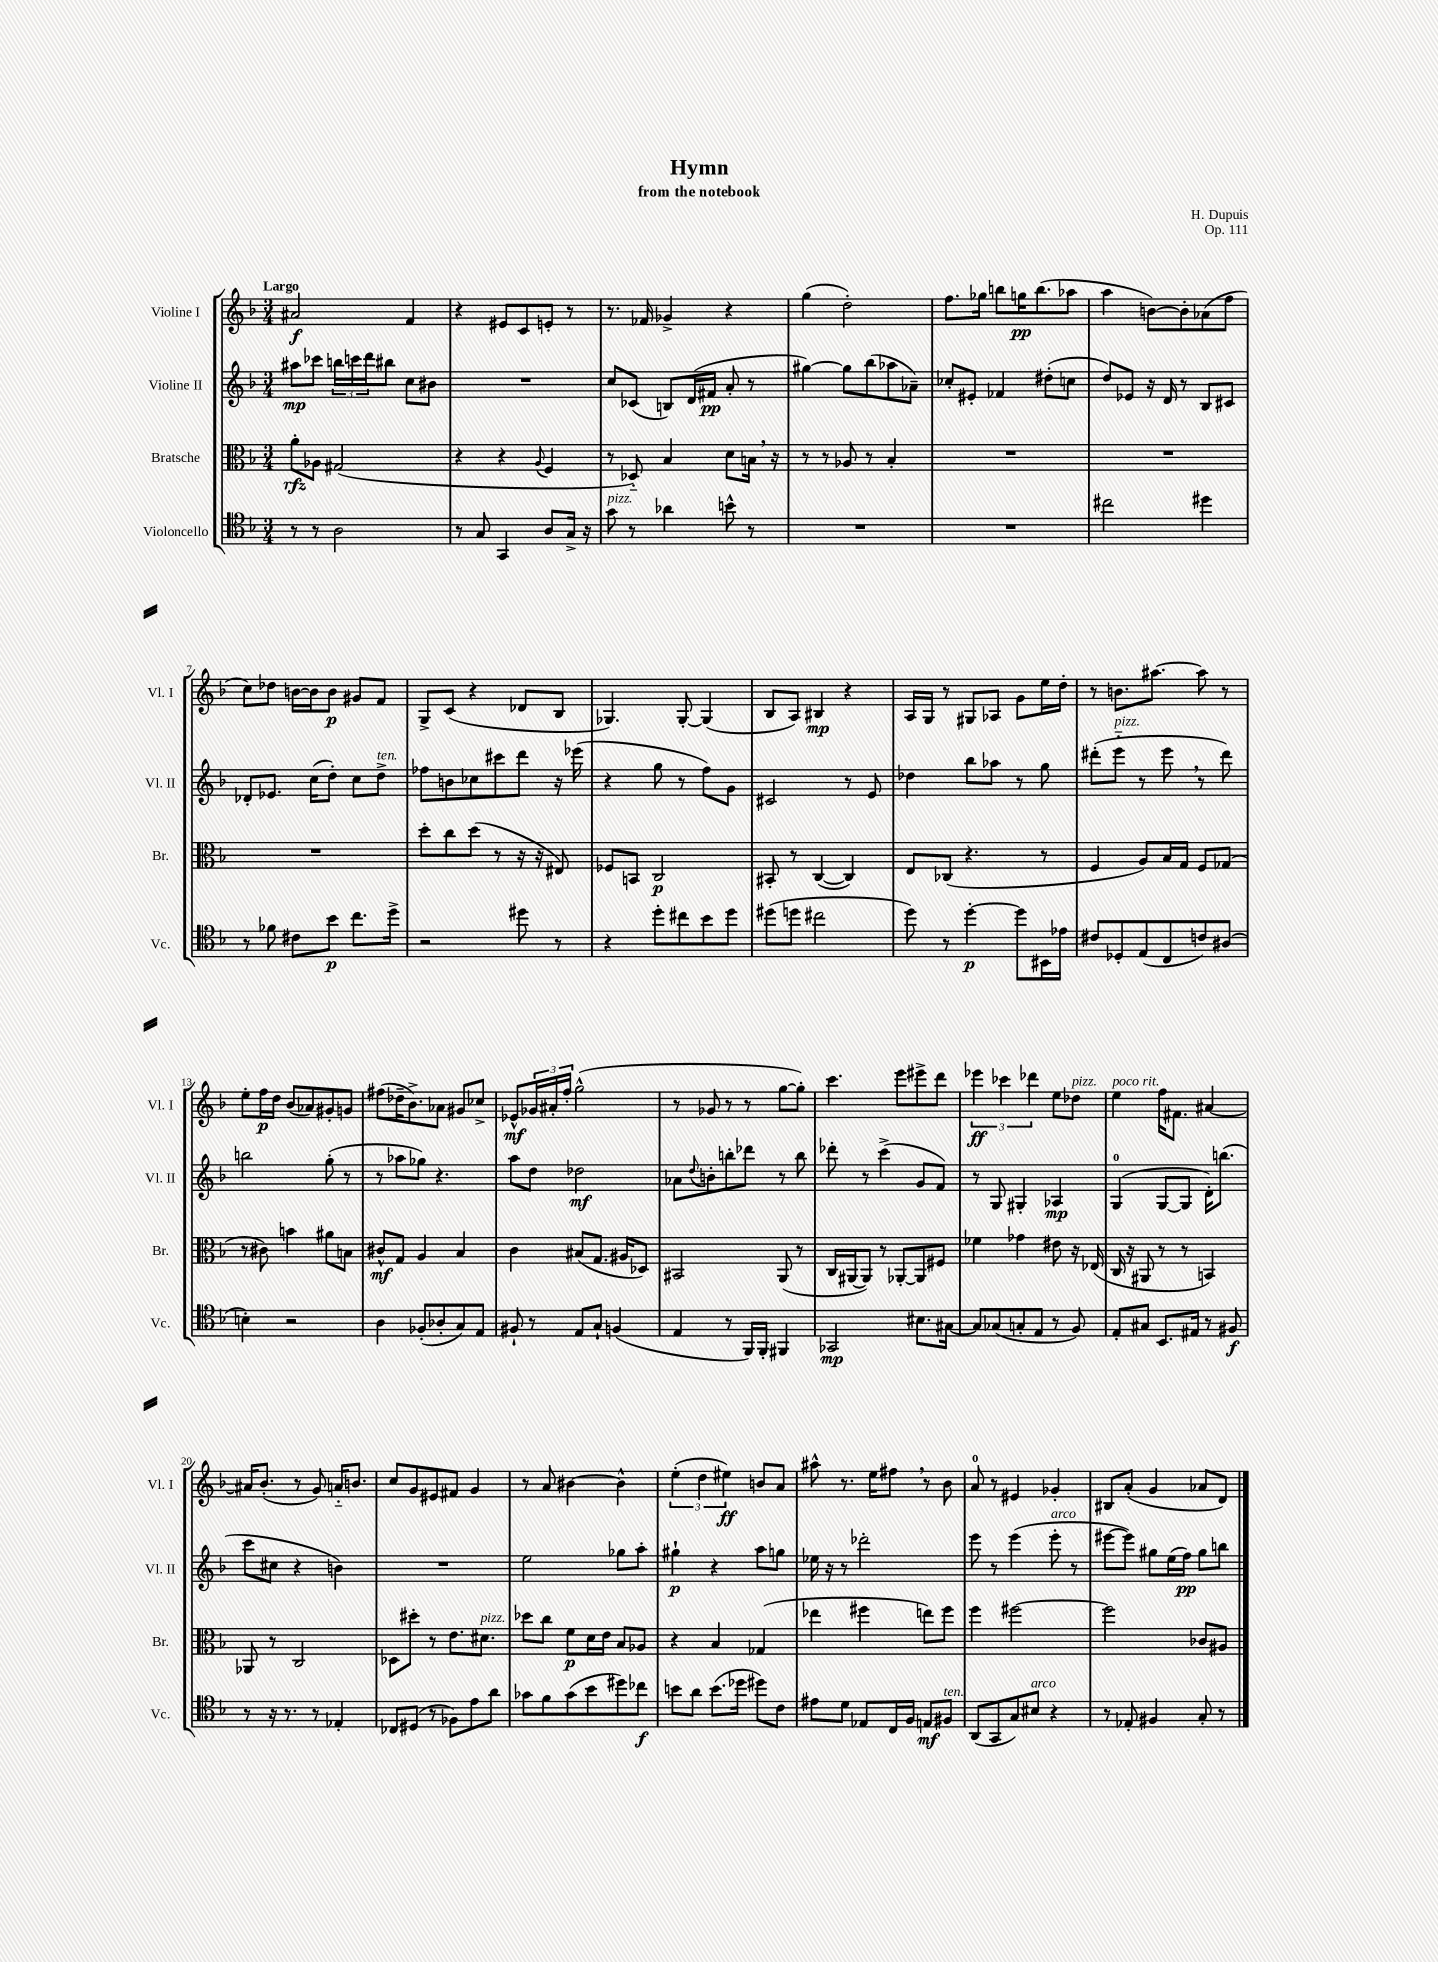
\header { title = "Hymn" composer = "H. Dupuis" subtitle = "from the notebook" opus = "Op. 111" }
<<
\new StaffGroup <<
\new Staff = "s0" \with { instrumentName = "Violine I" shortInstrumentName = "Vl. I" } {
    \clef treble \key f \major \numericTimeSignature \time 3/4 \tempo "Largo"
    ais'2\f f'4 |
    r4 eis'8 c'8 e'8-. r8 |
    r8. fes'16 ges'4-> r4 |
    g''4( d''2-.) |
    f''8. ges''16 b''8 g''16\pp b''8.( aes''8 |
    a''4 b'8~) b'8-. aes'8( f''8 |
    c''8) des''8 b'16~ b'16 b'8\p gis'8 f'8 |
    g8-> c'8( r4 des'8 bes8 |
    ges4.) ges8~-. ges4( |
    bes8 a8) bis4\mp r4 |
    a16 g16 r8 gis8 aes8 g'8 e''16 d''16-. |
    r8 b'8. ais''8.~ ais''8 r8 |
    e''8-. f''16\p d''16 bes'8( aes'8) gis'8-. g'8 |
    fis''8( des''16-- bes'8.->) aes'8 gis'8 ces''8-> |
    ees'8-^\mf \tuplet 3/2 { ges'16 ais'16-. f''16-. } g''2-^( |
    r8 ges'8 r8 r8 g''8~ g''8-.) |
    c'''4. e'''8 eis'''8-> d'''8 |
    \tuplet 3/2 { ees'''4\ff ces'''4 des'''4 } e''8 des''8^\markup { \italic "pizz." } |
    e''4^\markup { \italic "poco rit." } f''16 fis'8. ais'4~ |
    ais'16 bes'8.-.( r8 g'8) a'16-_ b'8. |
    c''8 g'8 eis'8 fis'8 g'4 |
    r8 a'8 bis'4~ bis'4-^ |
    \tuplet 3/2 { e''4-.( d''4 eis''4\ff) } b'8 a'8 |
    ais''8-^ r8. e''16 fis''8 \breathe r8 bes'8 |
    a'8-0 r8 eis'4 ges'4-. |
    bis8 a'8-.( g'4 aes'8 d'8) \bar "|." |
}
\new Staff = "s1" \with { instrumentName = "Violine II" shortInstrumentName = "Vl. II" } {
    \clef treble \key f \major \numericTimeSignature \time 3/4
    ais''8\mp ces'''8 \tuplet 3/2 { b''16 c'''16 d'''16 } bis''8 c''8 bis'8 |
    R2. |
    c''8 ces'8( b8) d'16( fis'16\pp a'8-. r8 |
    gis''4~) gis''8 bes''8( aes''8 aes'8--) |
    ces''8-. eis'8-. fes'4 dis''8-.( c''8 |
    d''8) ees'8 r16 d'16 r8 bes8 cis'8 |
    des'8-. ees'8. c''16( d''8-.) c''8 d''8->^\markup { \italic "ten." } |
    fes''8 b'8 ces''8 cis'''8 d'''8 r16 ees'''16( |
    r4 g''8 r8 f''8) g'8 |
    cis'2 r8 e'8 |
    des''4 bes''8 aes''8 r8 g''8 |
    dis'''8-.( e'''8-_^\markup { \italic "pizz." } r8 e'''8 \breathe r8 dis'''8) |
    b''2 g''8-.( r8 |
    r8 aes''8 ges''8) r4. |
    a''8 d''8 des''2\mf |
    aes'8 \appoggiatura { d''8 } b'8-. b''8-. des'''8 r8 b''8 |
    des'''8-. r8 c'''4->( g'8 f'8) |
    r8 g8 gis4-. aes4\mp |
    g4-0( g8~ g8 d'16-.) b''8.( |
    c'''8 cis''8 r4 b'4) |
    R2. |
    e''2 ges''8 a''8-. |
    gis''4-!\p r4 a''8 g''8 |
    ees''16 r16 r8 des'''2-. |
    e'''8 r8 e'''4( e'''8-.^\markup { \italic "arco" } r8 |
    eis'''8~ eis'''8) gis''8 e''16( f''16\pp) gis''8 b''8 \bar "|." |
}
\new Staff = "s2" \with { instrumentName = "Bratsche" shortInstrumentName = "Br." } {
    \clef alto \key f \major \numericTimeSignature \time 3/4
    a'8-.\rfz aes8 gis2( |
    r4 r4 \appoggiatura { a8 } f4 |
    r8 des8-_) bes4 d'8 b16 \breathe r16 |
    r8 r8 aes8 r8 bes4-. |
    R2. |
    R2. |
    R2. |
    d''8-. c''8 d''8( r8 r16 r16 eis8) |
    fes8 b,8 c2\p |
    bis,8-. r8 c4~( c4) |
    e8 ces8( r4. r8 |
    f4 a8) bes16 g16 f8 ges8( |
    r8 cis'8) b'4 ais'8 b8 |
    cis'8-^\mf g8 a4 bes4 |
    c'4 bis8( g8. ais16 des8) |
    bis,2 a,8( r8 |
    c16 ais,16~ ais,8) r8 aes,8~-. aes,8 fis8 |
    fes'4 ges'4 eis'8 r16 ees16( |
    c16 r16 ais,8 r8 r8 b,4) |
    aes,8 r8 c2 |
    des8 dis''8-. r8 e'8. dis'8.^\markup { \italic "pizz." } |
    des''8 c''8 f'8\p d'16 e'16 bes8 aes8 |
    r4 bes4 ges4( |
    ees''4 fis''4 e''8) fis''8 |
    f''4 fis''2~ |
    fis''2 ces'8 ais8 \bar "|." |
}
\new Staff = "s3" \with { instrumentName = "Violoncello" shortInstrumentName = "Vc." } {
    \clef tenor \key f \major \numericTimeSignature \time 3/4
    r8 r8 a2 |
    r8 g8 g,4 a8 g16-> r16 |
    g'8^\markup { \italic "pizz." } r8 aes'4 b'8-^ r8 |
    R2. |
    R2. |
    cis''2 dis''4 |
    r8 fes'8 cis'8 bes'8\p c''8. d''16-> |
    r2 dis''8 r8 |
    r4 d''8-. cis''8 bes'8 d''8 |
    dis''8( d''8 cis''2 |
    d''8) r8 d''4~-.\p d''8 bis,16 ees'16 |
    cis'8 des8-. e8( c8 c'8) ais8( |
    b4-.) r2 |
    a4 fes8-.( aes8-. g8) e8 |
    fis8-! r8 e8 g8-! f4( |
    e4 r8 f,16) f,16-. fis,4 |
    ges,2\mp bis8. gis16~ |
    gis8 ges8( g8-. e8 r8 f8) |
    e8-. gis8 bes,8. eis16 r8 fis8\f |
    r8 r16 r8. r8 ees4-. |
    ces8 dis8( r8 fes8) e'8 a'8 |
    ges'8 f'8 ges'8( bes'8 dis''8) ces''8\f |
    b'8 a'8 b'8.( des''16 dis''8) c'8 |
    eis'8 d'8 ees8 c16 f16 e8\mf fis8^\markup { \italic "ten." } |
    a,8( g,8 g8) bis8^\markup { \italic "arco" } r4 |
    r8 ees8-. fis4 g8-. r8 \bar "|." |
}
>>
>>
